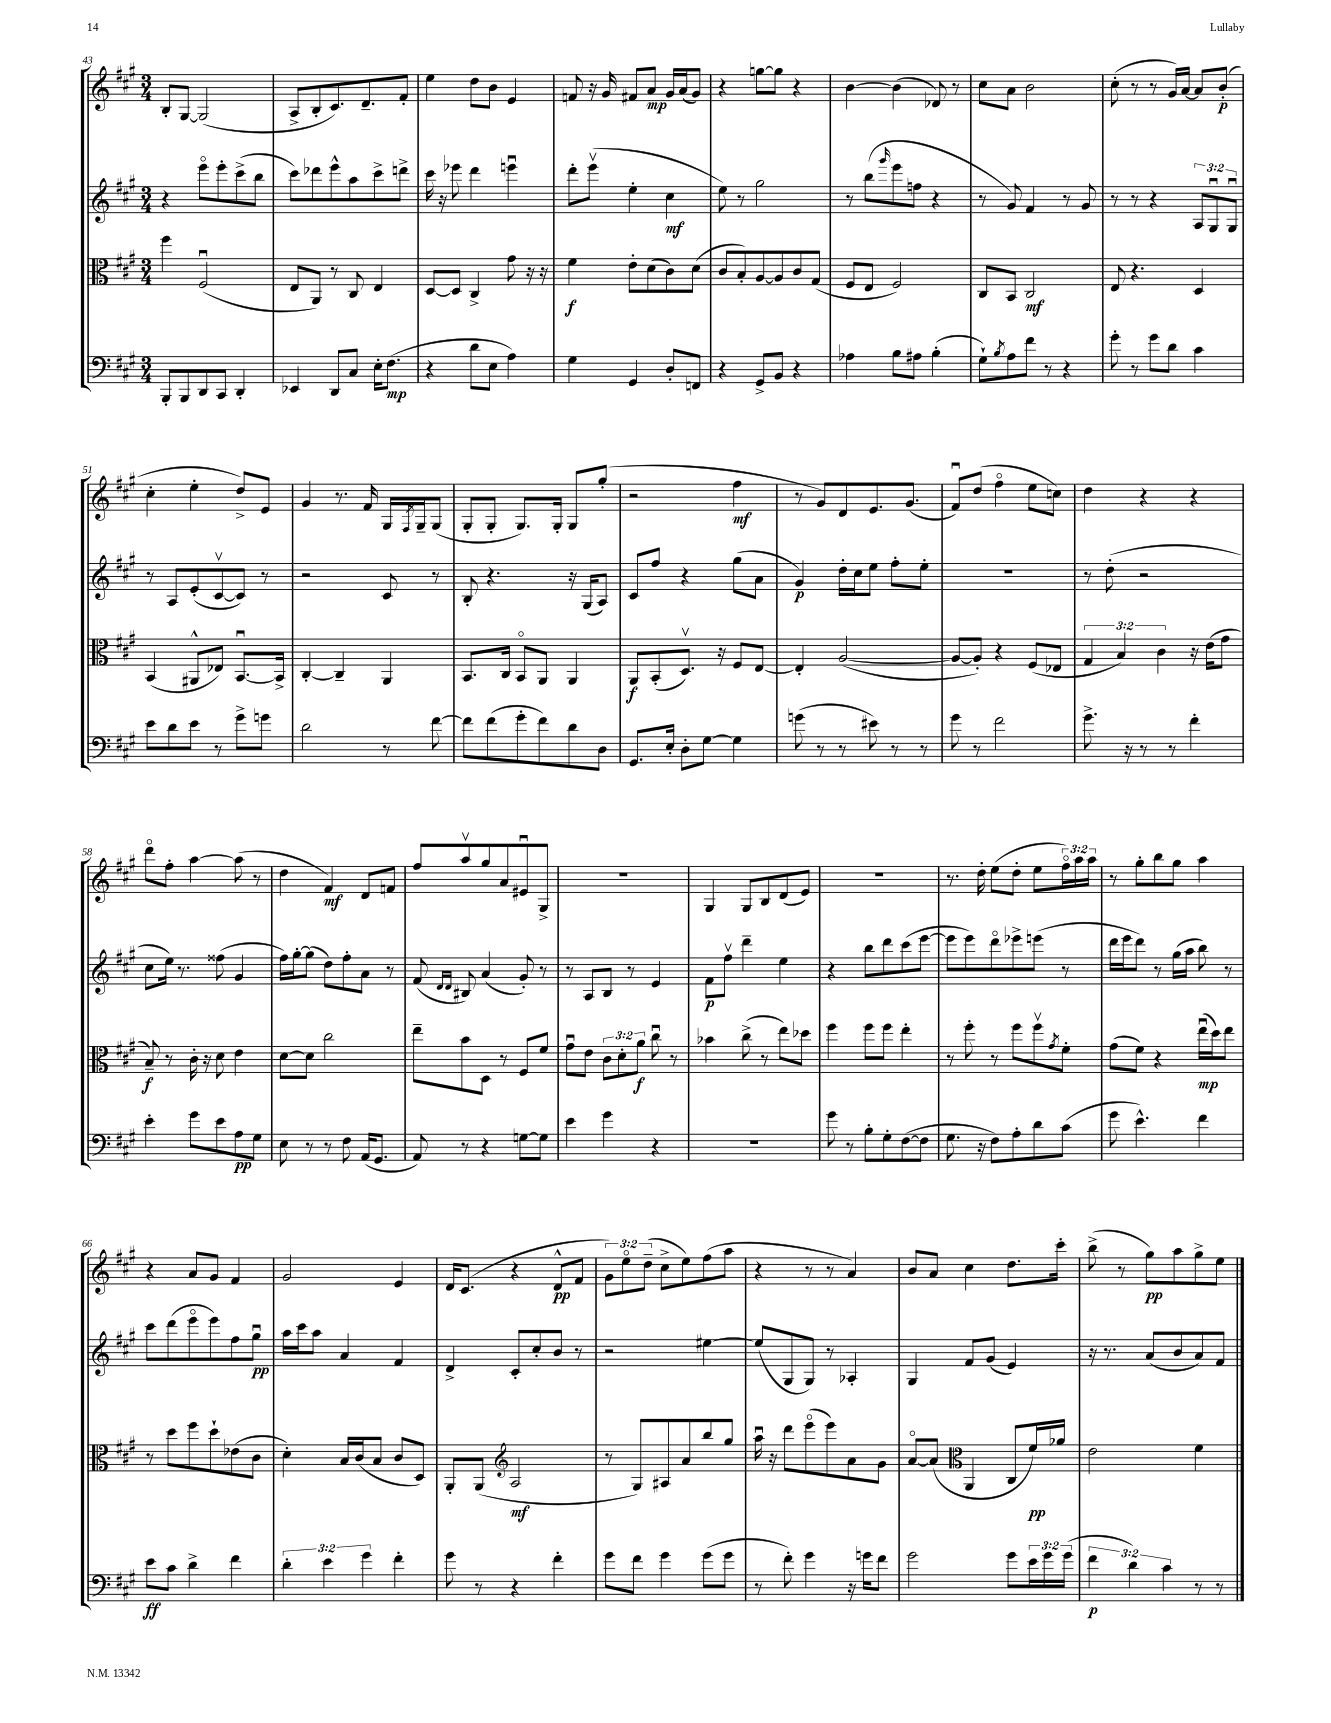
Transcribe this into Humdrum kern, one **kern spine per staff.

**kern	**dynam	**kern	**dynam	**kern	**dynam	**kern	**dynam
*part4	*part4	*part3	*part3	*part2	*part2	*part1	*part1
*staff4	*staff4	*staff3	*staff3	*staff2	*staff2	*staff1	*staff1
*clefF4	*	*clefC3	*	*clefG2	*	*clefG2	*
*k[f#c#g#]	*	*k[f#c#g#]	*	*k[f#c#g#]	*	*k[f#c#g#]	*
*M3/4	*	*M3/4	*	*M3/4	*	*M3/4	*
=43	=43	=43	=43	=43	=43	=43	=43
8BBB'/L	.	4ff#\	.	4r	.	8B'/L	.
8BBB/	.	.	.	.	.	[8G#/J	.
8DD/	.	(2F#u/	.	8eee\L	.	(2G#/]	.
8CC#/J	.	.	.	8eee'\	.	.	.
4DD'/	.	.	.	(8ccc#^\	.	.	.
.	.	.	.	8bb\J	.	.	.
=44	=44	=44	=44	=44	=44	=44	=44
4EE-X/	.	8E/L	.	8ccc#\L)	.	8A^/L	.
.	.	8AA/J)	.	8ddd-X\	.	8B'/	.
8DD/L	.	8r	.	8eee^^\	.	8.c#/)	.
8C#/J	.	8C#/	.	8aa\	.	.	.
.	.	.	.	.	.	8.d~/	.
16E'\KL	.	4E/	.	8ccc#^\	.	.	.
(8.F#\J	mp	.	.	.	.	.	.
.	.	.	.	8dddn^\J	.	8f#'/J	.
=45	=45	=45	=45	=45	=45	=45	=45
4r	.	[8D/L	.	16ccc#\	.	4ee\	.
.	.	.	.	16r	.	.	.
.	.	8D/J]	.	8eee-X\	.	.	.
8d\L	.	4C#^/	.	4ddd\	.	8dd\L	.
8E\J	.	.	.	.	.	8b\J	.
4A\)	.	8g#\	.	4eeenu\	.	4e/	.
.	.	16r	.	.	.	.	.
.	.	16r	.	.	.	.	.
=46	=46	=46	=46	=46	=46	=46	=46
4G#\	.	4f#\	f	8ddd'\L	.	8fn/	.
.	.	.	.	(8eeev\J	.	16r	.
.	.	.	.	.	.	16g#/	.
4GG#/	.	8e'\L	.	4ee'\	.	8f#X/L	.
.	.	(8d\	.	.	.	8a/J	mp
8D'/L	.	8c#\)	.	4cc#\	mf	16g#/LL	.
.	.	.	.	.	.	(16a/J	.
8FFn/J	.	(8d\J	.	.	.	8g#/J)	.
=47	=47	=47	=47	=47	=47	=47	=47
4r	.	8c#/L	.	8ee\)	.	4r	.
.	.	8B'/)	.	8r	.	.	.
8GG#^/L	.	[8A/	.	2gg#\	.	[8ggn\L	.
8BB/J	.	8A/]	.	.	.	8gg\J]	.
4r	.	8c#/	.	.	.	4r	.
.	.	(8G#/J	.	.	.	.	.
=48	=48	=48	=48	=48	=48	=48	=48
4A-X\	.	8F#/L	.	8r	.	[4b\	.
.	.	8E/J	.	(8bb\L	.	.	.
.	.	.	.	16qqggg#/	.	.	.
8B\L	.	2F#/)	.	8eee\	.	(4b\]	.
8A#X\J	.	.	.	8ffn\J	.	.	.
(4B'\	.	.	.	4r	.	8d-X/)	.
.	.	.	.	.	.	8r	.
=49	=49	=49	=49	=49	=49	=49	=49
8G#`\L)	.	8C#/L	.	8r	.	8cc#\L	.
8qB/	.	.	.	.	.	.	.
8A\	.	8BB/J	.	8g#/)	.	8a\J	.
8f#\J	.	2C#/	mf	4f#/	.	2b\	.
8r	.	.	.	.	.	.	.
4r	.	.	.	8r	.	.	.
.	.	.	.	8g#/	.	.	.
=50	=50	=50	=50	=50	=50	=50	=50
8g#'\	.	8E/	.	8r	.	(8cc#'\	.
8r	.	4.r	.	8r	.	8r	.
8g#\L	.	.	.	4r	.	8r	.
8d\J	.	.	.	.	.	16g#/LL)	.
.	.	.	.	.	.	[16a/JJ	.
4c#\	.	4D/	.	12A/L	.	8a/L]	.
.	.	.	.	12G#u/	.	.	.
.	.	.	.	.	.	(8b'/J	p
.	.	.	.	12G#u/J	.	.	.
!!LO:LB:g=z
=51	=51	=51	=51	=51	=51	=51	=51
8e\L	.	(4BB/	.	8r	.	4cc#'\	.
8d\	.	.	.	8A/L	.	.	.
8e\J	.	8AA#X^^/L	.	(8e'/	.	4ee'\	.
8r	.	8E-X/J)	.	[8c#v/	.	.	.
8g#^\L	.	[8.BBu/L	.	8c#/J])	.	8dd^/L)	.
8gn\J	.	.	.	8r	.	8e/J	.
.	.	16BB^/Jk]	.	.	.	.	.
=52	=52	=52	=52	=52	=52	=52	=52
2d\	.	[4C#'/	.	2r	.	4g#/	.
.	.	4C#~/]	.	.	.	8.r	.
.	.	.	.	.	.	16f#/	.
8r	.	4AA/	.	8c#/	.	16G#/LL	.
.	.	.	.	.	.	8qF#/	.
.	.	.	.	.	.	16G#~/J	.
[8f#\	.	.	.	8r	.	(8G#/J	.
=53	=53	=53	=53	=53	=53	=53	=53
8f#\L]	.	8.BB/L	.	8B'/	.	8G#'/L	.
(8f#\	.	.	.	4.r	.	8G#'/J	.
.	.	16C#/Jk	.	.	.	.	.
8g#'\	.	8BB/L	.	.	.	8.G#/L)	.
8f#\)	.	8AA/J	.	.	.	.	.
.	.	.	.	.	.	16G#'/Jk	.
8d\	.	4AA/	.	16r	.	8G#/L	.
.	.	.	.	(16G#/KL	.	.	.
8D\J	.	.	.	8A/J)	.	(8gg#'/J	.
=54	=54	=54	=54	=54	=54	=54	=54
8.GG#/L	.	8AA/L	f	8c#/L	.	2r	.
.	.	(8BB'/	.	8ff#/J	.	.	.
16E'/Jk	.	.	.	.	.	.	.
8D'\L	.	8.Dv/J)	.	4r	.	.	.
[8G#\J	.	.	.	.	.	.	.
.	.	16r	.	.	.	.	.
4G#\]	.	8F#/L	.	(8gg#\L	.	4ff#\	mf
.	.	[8E/J	.	8a\J	.	.	.
=55	=55	=55	=55	=55	=55	=55	=55
(8gn\	.	4E'/]	.	4g#/)	p	8r	.
8r	.	.	.	.	.	8g#/L)	.
8r	.	([2A/	.	16dd'\LL	.	8d/	.
.	.	.	.	16cc#\J	.	.	.
8e#X\)	.	.	.	8ee\J	.	8.e/	.
8r	.	.	.	8ff#'\L	.	.	.
.	.	.	.	.	.	(8.g#/J	.
8r	.	.	.	8ee'\J	.	.	.
=56	=56	=56	=56	=56	=56	=56	=56
8g#\	.	8A/L_	.	2.r	.	8f#u/L)	.
8r	.	8A'/J])	.	.	.	(8dd/J	.
2f#\	.	4r	.	.	.	4ff#\	.
.	.	(8F#/L	.	.	.	8ee\L	.
.	.	8E-X/J	.	.	.	8ccn\J)	.
=57	=57	=57	=57	=57	=57	=57	=57
8.g#^\	.	6G#/	.	8r	.	4dd\	.
.	.	.	.	(8dd'\	.	.	.
.	.	6B/)	.	.	.	.	.
16r	.	.	.	.	.	.	.
8r	.	.	.	2r	.	4r	.
.	.	6c#\	.	.	.	.	.
8r	.	.	.	.	.	.	.
4f#'\	.	16r	.	.	.	4r	.
.	.	(16e\KL	.	.	.	.	.
.	.	8g#\J	.	.	.	.	.
!!LO:LB:g=z
=58	=58	=58	=58	=58	=58	=58	=58
4e'\	.	8B~/)	f	8cc#\L	.	8ddd\L	.
.	.	8r	.	16ee\Jk)	.	8ff#'\J	.
.	.	.	.	8.r	.	.	.
8g#\L	.	16c#'\	.	.	.	[4aa\	.
.	.	16r	.	.	.	.	.
8e\	.	8d\	.	(8ff##X\	.	.	.
8A\	pp	4e\	.	4g#/	.	(8aa\]	.
8G#\J	.	.	.	.	.	8r	.
=59	=59	=59	=59	=59	=59	=59	=59
8E\	.	[8d\L	.	16ff#\LL)	.	4dd\	.
.	.	.	.	[16gg#'\J	.	.	.
8r	.	8d\J]	.	(8gg#\J]	.	.	.
8r	.	2cc#\	.	8dd\L)	.	4f#/)	mf
8F#\	.	.	.	8ff#'\	.	.	.
(16AA/KL	.	.	.	8a\J	.	8d/L	.
8.GG#/J	.	.	.	.	.	.	.
.	.	.	.	8r	.	8fn/J	.
=60	=60	=60	=60	=60	=60	=60	=60
8AA/)	.	8ee~\L	.	(8f#/	.	8ff#/L	.
.	.	.	.	16qqd/LL	.	.	.
.	.	.	.	16qqd/JJ	.	.	.
8r	.	8b\	.	8B#X/)	.	8aav/	.
4r	.	8D\J	.	(4a/	.	8gg#/	.
.	.	8r	.	.	.	8a/	.
[8Gn\L	.	8F#/L	.	8g#'/)	.	8e#Xu/	.
8G\J]	.	8f#/J	.	8r	.	8G#^/J	.
=61	=61	=61	=61	=61	=61	=61	=61
4e\	.	8g#u\L	.	8r	.	2.r	.
.	.	8e\J	.	8A/L	.	.	.
4g#\	.	12c#\L	.	8B/J	.	.	.
.	.	12d'\	.	.	.	.	.
.	.	.	.	8r	.	.	.
.	.	12a\J	f	.	.	.	.
4r	.	8cc#u\	.	4e/	.	.	.
.	.	8r	.	.	.	.	.
=62	=62	=62	=62	=62	=62	=62	=62
2.r	.	4b-X\	.	8f#\L	p	4G#/	.
.	.	.	.	8ff#v\J	.	.	.
.	.	(8cc#^\	.	4ddd~\	.	8G#/L	.
.	.	8r	.	.	.	8B/	.
.	.	8ee\L)	.	4ee\	.	(8d/	.
.	.	8dd-X\J	.	.	.	8e/J)	.
=63	=63	=63	=63	=63	=63	=63	=63
8g#\	.	4ff#\	.	4r	.	2.r	.
8r	.	.	.	.	.	.	.
8B'\L	.	8ff#\L	.	8bb\L	.	.	.
8G#'\	.	8ff#\J	.	8ddd\	.	.	.
([8F#\	.	4ee'\	.	(8ccc#\	.	.	.
8F#\J]	.	.	.	[8eee\J	.	.	.
=64	=64	=64	=64	=64	=64	=64	=64
8.G#\	.	8r	.	8eee\L]	.	8.r	.
.	.	8ff#'\	.	8eee\)	.	.	.
16r	.	.	.	.	.	16dd'\	.
8F#\L)	.	8r	.	8ddd\	.	(8ee\L	.
8A'\	.	8ff#\L	.	8eee-X^\	.	8dd'\J	.
8d\	.	8ff#v\	.	(8eeen\J	.	8ee\L	.
.	.	8qg#/	.	.	.	.	.
(8c#\J	.	8f#'\J	.	8r	.	24ff#\L)	.
.	.	.	.	.	.	24aa\	.
.	.	.	.	.	.	24aa\JJ	.
=65	=65	=65	=65	=65	=65	=65	=65
8g#\	.	(8g#\L	.	16ddd\LL	.	8r	.
.	.	.	.	16eee\J	.	.	.
4.e^^\)	.	8f#\J)	.	8ddd\J)	.	8gg#'\L	.
.	.	4r	.	8r	.	8bb\	.
.	.	.	.	(16gg#\LL	.	8gg#\J	.
.	.	.	.	16aa\JJ	.	.	.
4f#\	.	(16eeu\LL	mp	8bb\)	.	4aa\	.
.	.	16dd\J)	.	.	.	.	.
.	.	8ee\J	.	8r	.	.	.
!!LO:LB:g=z
=66	=66	=66	=66	=66	=66	=66	=66
8e\L	ff	8r	.	8ccc#\L	.	4r	.
8c#\J	.	8dd\L	.	(8ddd\	.	.	.
4d^\	.	8ff#\	.	8eee\	.	8a/L	.
.	.	8dd`\	.	8eee\)	.	8g#/J	.
4f#\	.	(8e-X\	.	8ff#\	.	4f#/	.
.	.	8c#\J	.	8gg#u\J	pp	.	.
=67	=67	=67	=67	=67	=67	=67	=67
6d'\	.	4d'\)	.	16aa\LL	.	2g#/	.
.	.	.	.	16ccc#\J	.	.	.
.	.	.	.	8aa\J	.	.	.
6e\	.	.	.	.	.	.	.
.	.	16B/LL	.	4a/	.	.	.
.	.	(16c#/J	.	.	.	.	.
6g#\	.	.	.	.	.	.	.
.	.	8B/J	.	.	.	.	.
4f#'\	.	8c#/L	.	4f#/	.	4e/	.
.	.	8D/J)	.	.	.	.	.
=68	=68	=68	=68	=68	=68	=68	=68
8g#\	.	8AA'/L	.	4d^/	.	16d/KL	.
.	.	.	.	.	.	(8.c#/J	.
8r	.	(8AA/J	.	.	.	.	.
*	*	*clefG2	*	*	*	*	*
4r	.	2A/	mf	8c#'/L	.	4r	.
.	.	.	.	8cc#'/	.	.	.
4f#'\	.	.	.	8b/J	.	8d^^/L	pp
.	.	.	.	8r	.	8f#/J	.
=69	=69	=69	=69	=69	=69	=69	=69
8g#\L	.	8r	.	2r	.	12g#\L)	.
.	.	.	.	.	.	12ee\	.
8f#\J	.	8G#/L)	.	.	.	.	.
.	.	.	.	.	.	(12dd~\J	.
4g#\	.	8A#X/	.	.	.	8cc#^\L	.
.	.	8a/	.	.	.	8ee\)	.
(8g#\L	.	8bb/	.	[4ee#X\	.	(8ff#\	.
8g#\J	.	8gg#/J	.	.	.	8aa\J	.
=70	=70	=70	=70	=70	=70	=70	=70
8r	.	16aau\	.	(8ee#/L]	.	4r	.
.	.	16r	.	.	.	.	.
8f#'\)	.	8ddd\L	.	8G#/	.	.	.
4g#\	.	(8eee\	.	8G#/J)	.	8r	.
.	.	8eee\)	.	8r	.	8r	.
16r	.	8a\	.	4A-X'/	.	4a/)	.
16gn\KL	.	.	.	.	.	.	.
8f#\J	.	8g#\J	.	.	.	.	.
=71	=71	=71	=71	=71	=71	=71	=71
2g#\	.	[8a/L	.	4G#/	.	8b/L	.
.	.	(8a/J]	.	.	.	8a/J	.
*	*	*clefC3	*	*	*	*	*
.	.	4AA/	.	8f#/L	.	4cc#\	.
.	.	.	.	(8g#/J	.	.	.
8g#\L	.	8C#/L	.	4e/)	.	8.dd\L	.
24e\L	.	16f#/L)	pp	.	.	.	.
24g#\	.	.	.	.	.	.	.
.	.	16a-X/JJ	.	.	.	16ccc#'\Jk	.
(24g#\JJ	.	.	.	.	.	.	.
=72	=72	=72	=72	=72	=72	=72	=72
6f#\	p	2e\	.	16r	.	(8bb^\	.
.	.	.	.	8.r	.	.	.
.	.	.	.	.	.	8r	.
6d\)	.	.	.	.	.	.	.
.	.	.	.	(8a/L	.	8gg#\L)	pp
6c#\	.	.	.	.	.	.	.
.	.	.	.	8b/	.	8aa\	.
8r	.	4f#\	.	8a/)	.	8gg#^\	.
8r	.	.	.	8f#/J	.	8ee\J	.
==	==	==	==	==	==	==	==
*-	*-	*-	*-	*-	*-	*-	*-
